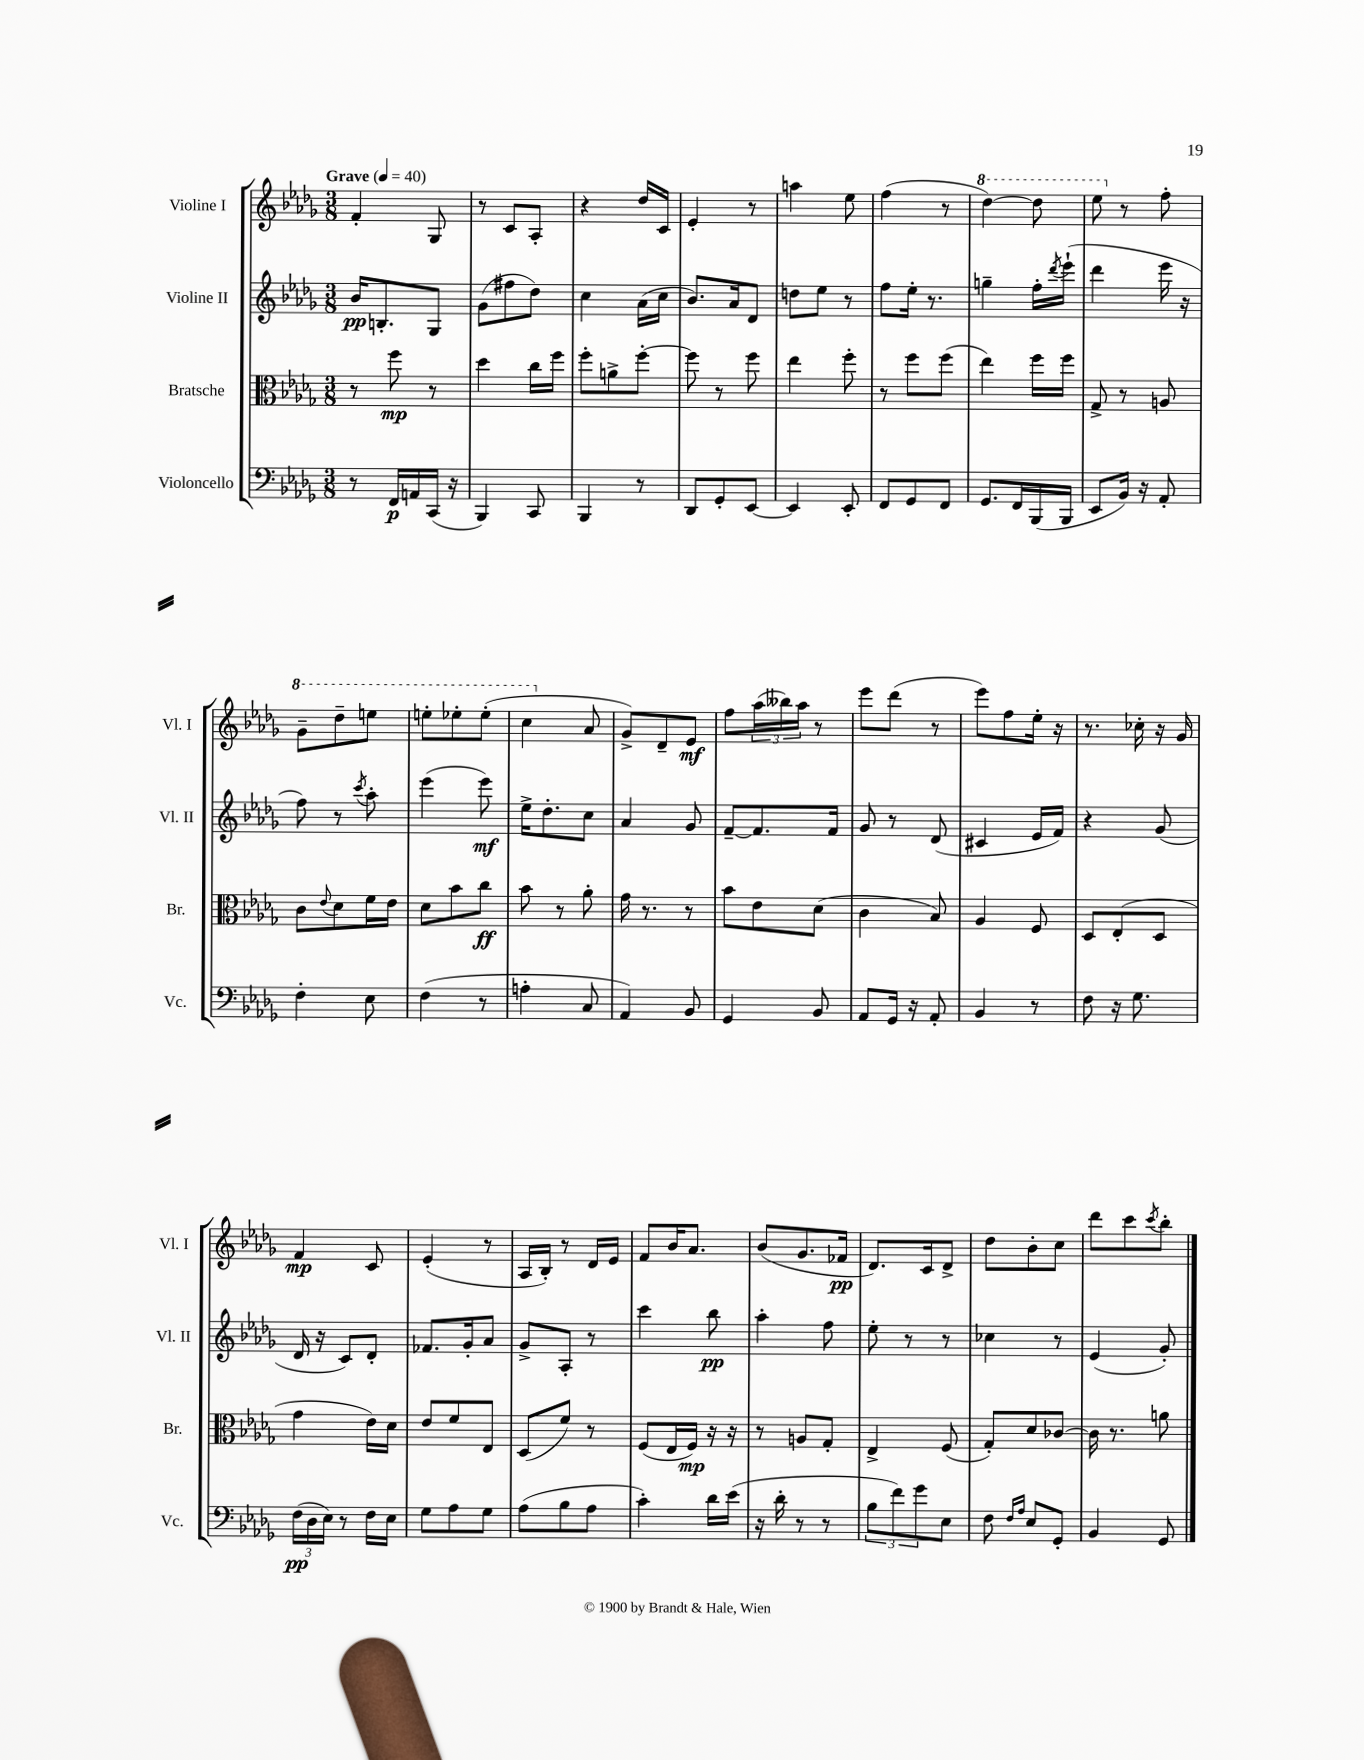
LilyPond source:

<<
\new StaffGroup <<
\new Staff = "s0" \with { instrumentName = "Violine I" shortInstrumentName = "Vl. I" } {
    \clef treble \key des \major \numericTimeSignature \time 3/8 \tempo "Grave" 4 = 40
    f'4-. ges8 |
    r8 c'8 aes8-. |
    r4 des''16 c'16 |
    ees'4-. r8 |
    a''4 ees''8 |
    f''4( r8 |
    \ottava #1 des'''4~) des'''8 |
    ees'''8 \ottava #0 r8 f''8-. |
    \ottava #1 ges''8-- des'''8-- e'''8 |
    e'''8-. ees'''8-. ees'''8-.( |
    c'''4 \ottava #0 aes'8 |
    ges'8->) des'8-- ees'8\mf |
    f''8 \tuplet 3/2 { aes''16( beses''16) aes''16 } r8 |
    ees'''8 des'''8( r8 |
    ees'''8) f''8 ees''16-. r16 |
    r8. ces''16-. r16 ges'16 |
    f'4\mp c'8 |
    ees'4-.( r8 |
    aes16 bes16-.) r8 des'16 ees'16 |
    f'8 bes'16 aes'8. |
    bes'8( ges'8. fes'16\pp |
    des'8.) c'16 des'8-> |
    des''8 bes'8-. c''8 |
    des'''8 c'''8 \acciaccatura { c'''8 } bes''8-. \bar "|." |
}
\new Staff = "s1" \with { instrumentName = "Violine II" shortInstrumentName = "Vl. II" } {
    \clef treble \key des \major \numericTimeSignature \time 3/8
    bes'16\pp b8.-. ges8 |
    ges'8( fis''8 des''8) |
    c''4 aes'16( c''16 |
    bes'8.) aes'16 des'8 |
    d''8 ees''8 r8 |
    f''8 ees''16-. r8. |
    g''4-- f''16-. \acciaccatura { des'''8 } ees'''16-!( |
    des'''4 ees'''16 r16 |
    f''8) r8 \acciaccatura { c'''8 } aes''8-. |
    ees'''4( ees'''8\mf) |
    ees''16-> des''8.-. c''8 |
    aes'4 ges'8 |
    f'8~-- f'8. f'16 |
    ges'8 r8 des'8( |
    cis'4 ees'16 f'16) |
    r4 ges'8( |
    des'16 r16 c'8) des'8-. |
    fes'8. ges'16-. aes'8 |
    ges'8-> aes8-. r8 |
    c'''4 bes''8\pp |
    aes''4-. f''8 |
    ees''8-. r8 r8 |
    ces''4 r8 |
    ees'4( ges'8-.) \bar "|." |
}
\new Staff = "s2" \with { instrumentName = "Bratsche" shortInstrumentName = "Br." } {
    \clef alto \key des \major \numericTimeSignature \time 3/8
    r8 f''8\mp r8 |
    des''4 c''16 f''16 |
    f''8-. a'8-> f''8~-. |
    f''8 r8 f''8 |
    ees''4 f''8-. |
    r8 f''8 f''8( |
    ees''4) f''16 f''16 |
    ges8-> r8 a8 |
    c'8 \appoggiatura { ees'8 } des'8 f'16 ees'16 |
    des'8 bes'8 c''8\ff |
    bes'8 r8 aes'8-. |
    ges'16 r8. r8 |
    bes'8 ees'8 des'8( |
    c'4 bes8) |
    aes4 f8 |
    des8 ees8-.( des8 |
    ges'4 ees'16) des'16 |
    ees'8 f'8 ees8 |
    des8( f'8) r8 |
    f8( ees16 f16\mp) r16 r16 |
    r8 a8 ges8-. |
    ees4-> f8( |
    ges8-.) des'8 ces'8~ |
    ces'16 r8. a'8 \bar "|." |
}
\new Staff = "s3" \with { instrumentName = "Violoncello" shortInstrumentName = "Vc." } {
    \clef bass \key des \major \numericTimeSignature \time 3/8
    r8 f,16\p a,16 c,16( r16 |
    bes,,4) c,8 |
    bes,,4 r8 |
    des,8 ges,8-. ees,8~ |
    ees,4 ees,8-. |
    f,8 ges,8 f,8 |
    ges,8. f,16 bes,,16( bes,,16 |
    ees,8 bes,16) r16 aes,8-. |
    f4-. ees8 |
    f4( r8 |
    a4-. c8 |
    aes,4) bes,8 |
    ges,4 bes,8 |
    aes,8 ges,16 r16 aes,8-. |
    bes,4 r8 |
    f8 r16 ges8. |
    \tuplet 3/2 { f16\pp( des16 ees16) } r8 f16 ees16 |
    ges8 aes8 ges8 |
    aes8( bes8 aes8 |
    c'4-.) des'16 ees'16( |
    r16 des'16-. r8 r8 |
    \tuplet 3/2 { bes8 f'8) ges'8 } ees8 |
    f8 \grace { f16 aes16 } ees8 ges,8-. |
    bes,4 ges,8 \bar "|." |
}
>>
>>
\layout { \context { \Score \remove "Bar_number_engraver" } }
